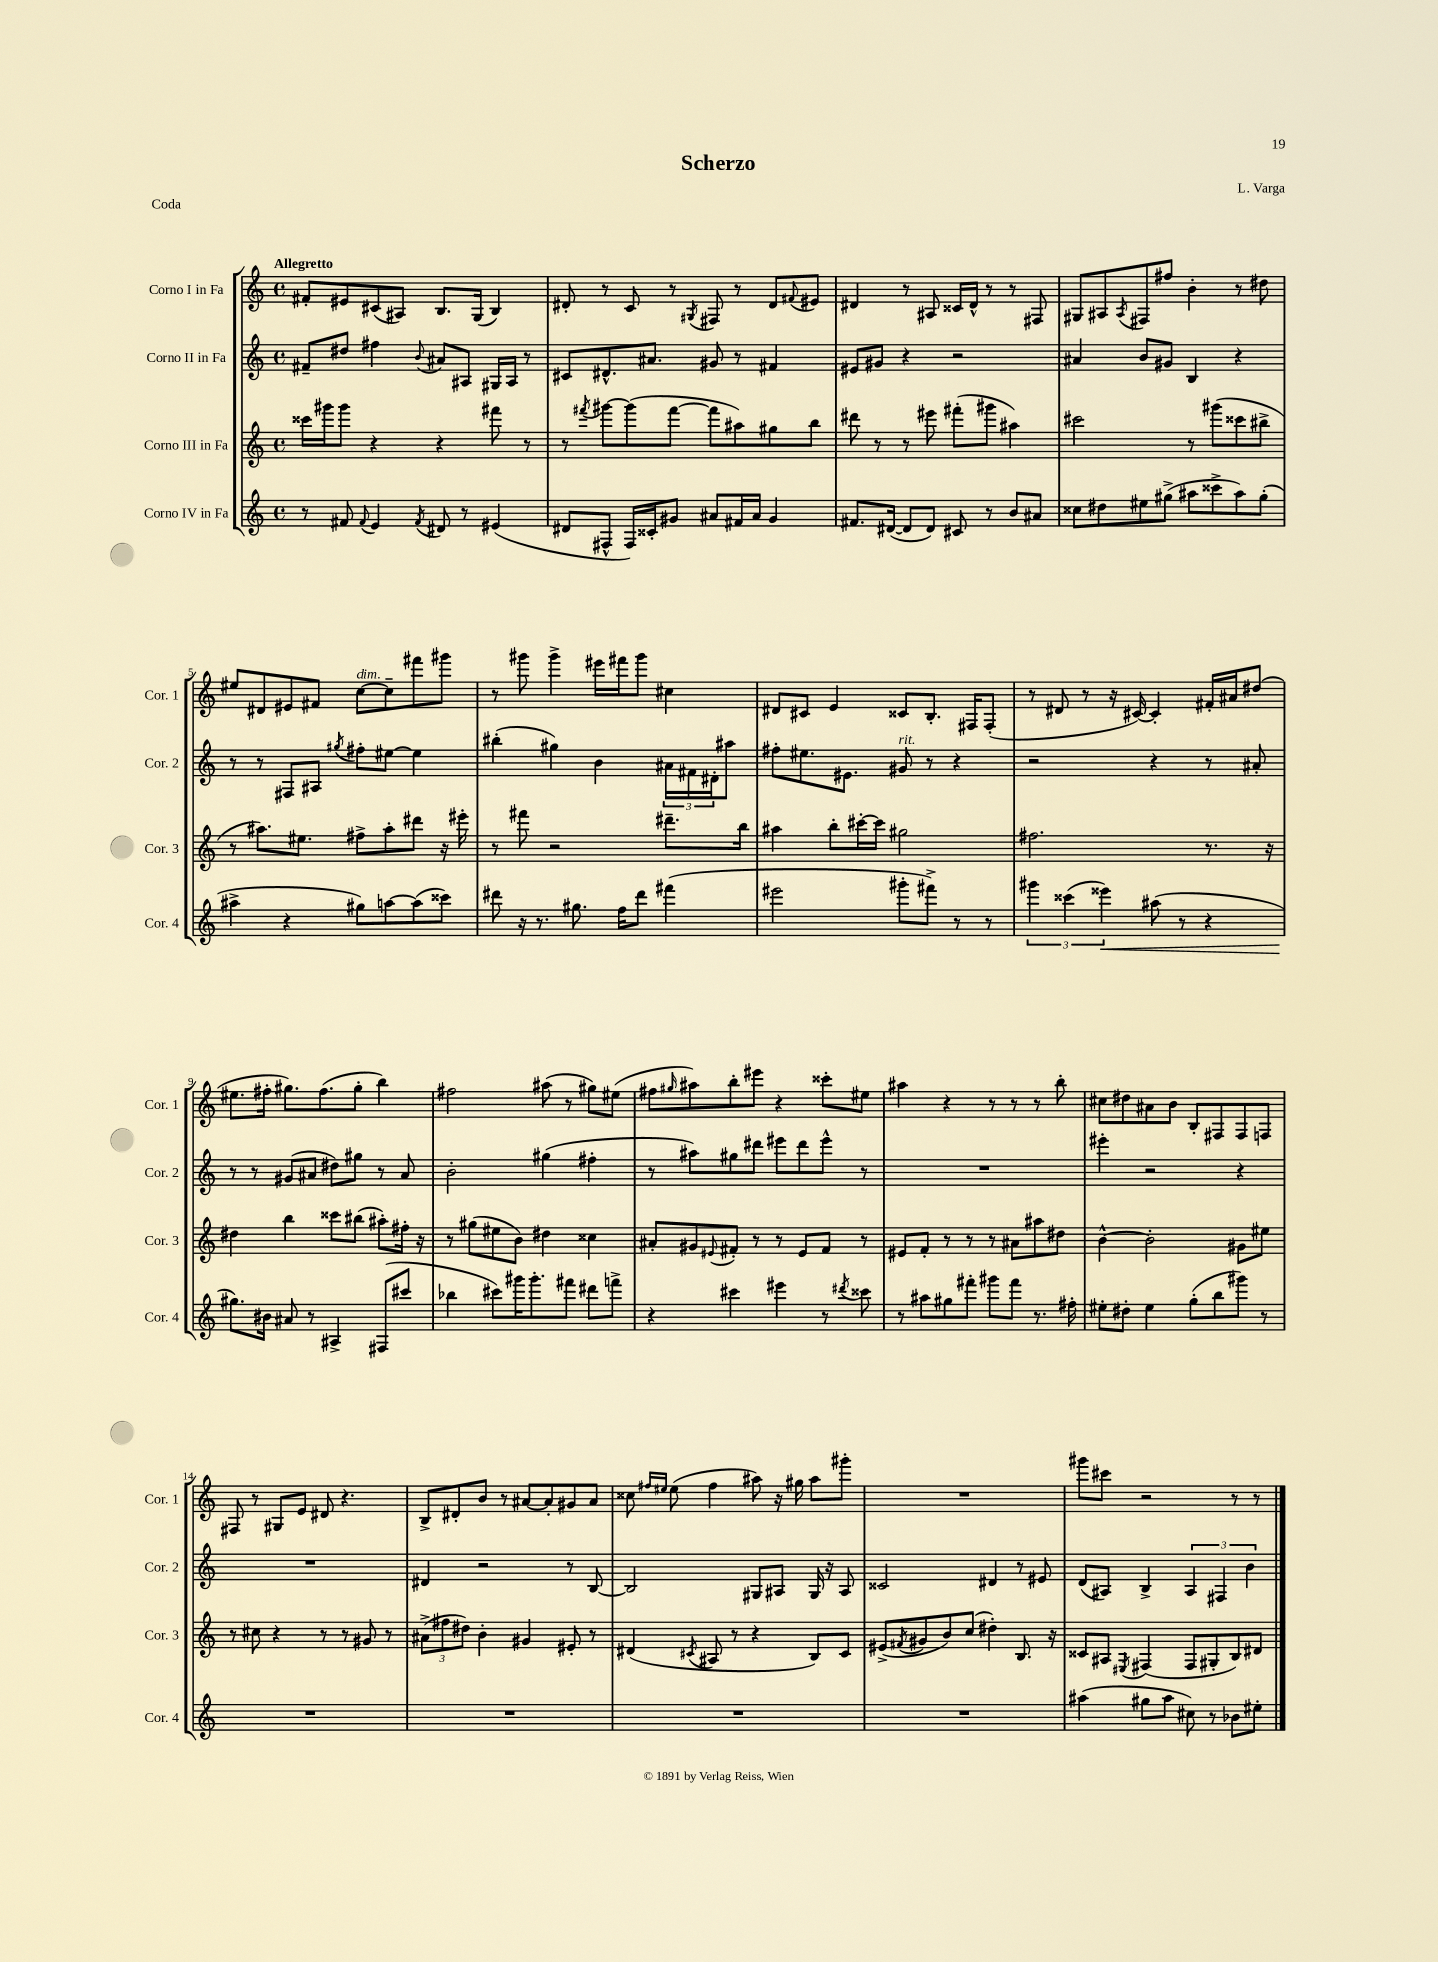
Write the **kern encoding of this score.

**kern	**dynam	**kern	**kern	**kern
*part4	*part4	*part3	*part2	*part1
*staff4	*staff4	*staff3	*staff2	*staff1
*I"Corno IV in Fa	*	*I"Corno III in Fa	*I"Corno II in Fa	*I"Corno I in Fa
*I'Cor. 4	*	*I'Cor. 3	*I'Cor. 2	*I'Cor. 1
*clefG2	*	*clefG2	*clefG2	*clefG2
*k[]	*	*k[]	*k[]	*k[]
*M4/4	*	*M4/4	*M4/4	*M4/4
*met(c)	*	*met(c)	*met(c)	*met(c)
=1	=1	=1	=1	=1
!	!	!	!	!LO:TX:a:B:t=Allegretto
8r	.	16ccc##X\LL	8f#X~/L	8f#X'/L
.	.	16ggg#X\J	.	.
8f#X/	.	8ggg#\J	8dd#X/J	8e#X/
8qqf#/	.	.	.	.
4e/	.	4r	4ff#X\	(8c#X/
.	.	.	.	8A#X/J)
8qf#/	.	.	8qqb/	.
8d#X/	.	4r	8a#X/L	8.B/L
8r	.	.	8A#X/J	.
.	.	.	.	(16G/Jk
(4e#X/	.	8fff#X\	16G#X/LL	4B/)
.	.	.	16A#/JJ	.
.	.	8r	8r	.
=2	=2	=2	=2	=2
8d#X/L	.	8r	8c#X/L	8d#X'/
.	.	8qfff#X/	.	.
8F#X^^/J	.	[8ggg#X\L	8.d#X^^/	8r
16F#/LL)	.	(8ggg#\]	.	8c/
16c##X'/J	.	.	8.a#X/J	.
8g#X/J	.	[8fff#\J	.	8r
.	.	.	.	8qG#X/
8a#X/L	.	8fff#\L]	8g#X/	8F#X/
16f#X/L	.	8aa#X\)	8r	8r
16a#/JJ	.	.	.	.
4g#/	.	8gg#X\	4f#X/	8d#/L
.	.	.	.	8qqf#X/
.	.	8bb\J	.	8e#X/J
=3	=3	=3	=3	=3
8.f#X/L	.	8ddd#X\	8e#X/L	4d#X/
.	.	8r	8g#X/J	.
([16d#X/Jk	.	.	.	.
8d#/L]	.	8r	4r	8r
8d#/J)	.	8eee#X\	.	8A#X/
8c#X/	.	(8fff#X'\L	2r	16c##X/LL
.	.	.	.	16d#^^/JJ
8r	.	8ggg#X\J	.	8r
8b/L	.	4aa#X\)	.	8r
8a#X/J	.	.	.	8F#X/
=4	=4	=4	=4	=4
8cc##X\L	.	2ccc#X\	4a#X/	8G#X/L
8dd#X\	.	.	.	8A#X/
.	.	.	.	8qA#/
8ee#X\	.	.	8b/L	8F#X/
(8gg#X^\J	.	.	8g#X/J	8ff#X/J
8aa#X\L	.	8r	4B/	4b'\
8ccc##X^\	.	(8ggg#X\L	.	.
8aa#\)	.	8ccc##X\	4r	8r
(8gg#'\J	.	8bb#X^\J	.	8dd#X\
!!LO:LB:g=z
=5	=5	=5	=5	=5
4aa#X^\	.	8r	8r	8ee#X/L
.	.	8.aa#X\L)	8r	8d#X/
4r	.	.	8F#X/L	8e#X/
.	.	8.ee#X\J	.	.
.	.	.	8A#X/J	8f#X/J
.	.	.	8qgg#X/	.
!	!	!	!	!LO:TX:a:i:t=dim.
8gg#X\L)	.	8ff#X^\L	8ff#X'\L	[8cc\L
[8aan\	.	8aa#'\	[8ee#X\J	8cc~\]
(8aa\]	.	8ddd#X\J	4ee#\]	8fff#X\
8ccc##X\J)	.	16r	.	8ggg#X\J
.	.	16eee#X'\	.	.
=6	=6	=6	=6	=6
8ddd#X\	.	8r	(4bb#X'\	8r
16r	.	8fff#X\	.	8ggg#X\
8.r	.	.	.	.
.	.	2r	4gg#X\)	4ggg#^\
8.gg#X\	.	.	.	.
.	.	.	4b\	16eee#X\LL
16ff\KL	.	.	.	16fff#X\J
8ddd#\J	.	.	.	8ggg#\J
(4fff#X\	.	8.ddd#X~\L	24a#X\LL	4cc#X\
.	.	.	24f#X\	.
.	.	.	24d#X'\J	.
.	.	.	8aa#X\J	.
.	.	16bb\Jk	.	.
=7	=7	=7	=7	=7
2eee#X\	.	4aa#X\	8ff#X'\L	8d#X/L
.	.	.	8.ee#X\	8c#X/J
.	.	8bb'\L	.	4e/
.	.	.	8.e#X\J	.
.	.	[16ccc#X'\L	.	.
.	.	16ccc#\JJ]	.	.
!	!	!	!LO:TX:a:i:t=rit.	!
8ggg#X'\L	.	2gg#X\	8g#X/	8c##X/L
8fff#X^\J)	.	.	8r	8.B'/J
8r	.	.	4r	.
.	.	.	.	16F#X/KL
8r	.	.	.	(8F#'/J
=8	=8	=8	=8	=8
6ggg#X\	.	2.ff#X\	2r	8r
.	.	.	.	8d#X/
(6ccc##X\	.	.	.	.
.	.	.	.	8r
!	!LO:HP:b	!	!	!
6eee##X\)	<	.	.	.
.	.	.	.	16r
.	.	.	.	[16c#X/)
(8aa#X\	.	.	4r	4c#'/]
8r	.	.	.	.
4r	.	8.r	8r	16f#X'/LL
.	.	.	.	16a#X/J
.	.	.	8a#X'/	(8dd#X/J
.	.	16r	.	.
!!LO:LB:g=z
=9	=9	=9	=9	=9
8.gg#X\L)	.	4dd#X\	8r	8.ee#X\L
.	.	.	8r	.
16b#X\Jk	[	.	.	16ff#X'\Jk
8a#X/	.	4bb\	(8g#X/L	8.gg#X\L)
8r	.	.	8a#X/J	.
.	.	.	.	(8.ff#\
4A#X^/	.	8ccc##X\L	8dd#X\L)	.
.	.	(8bb#X\J	8gg#X\J	8gg#'\J
(8F#X/L	.	8aa#X'\L)	8r	4bb\)
8ccc#X/J	.	16ff#X'\Jk	8a#/	.
.	.	16r	.	.
=10	=10	=10	=10	=10
4bb-X\	.	8r	2b'\	2ff#X\
.	.	(8gg#X\L	.	.
8ccc#X\L)	.	8ee#X\	.	.
16ggg#X\K	.	8b\J)	.	.
8.ggg#'\	.	.	.	.
.	.	4dd#X\	(4gg#X\	(8aa#X\
8fff#X\J	.	.	.	8r
8ddd#X\L	.	4cc##X\	4ff#X'\	8gg#X\L)
8fffn^\J	.	.	.	(8ee#X\J
=11	=11	=11	=11	=11
4r	.	8a#X'/L	8r	8ff#X\L
.	.	.	.	16qqgg#X/
.	.	8g#X/	8aa#X\L)	8aa#X\)
.	.	8qqe#X/	.	.
4ccc#X\	.	8f#X'/J	8gg#X\	8bb'\
.	.	8r	8ddd#X\J	8eee#X\J
4eee#X\	.	8r	8eee#X\L	4r
.	.	8e#/L	8ddd#\	.
8r	.	8f#/J	8eee#^^\J	8ccc##X'\L
8qddd#X/	.	.	.	.
8ccc##X\	.	8r	8r	8ee#X\J
=12	=12	=12	=12	=12
8r	.	8e#X/L	1r	4aa#X\
8aa#X\L	.	8f'/J	.	.
8gg#X\	.	8r	.	4r
8fff#X'\J	.	8r	.	.
8ggg#X\L	.	8r	.	8r
8fff#\J	.	8a#X\L	.	8r
8.r	.	8aa#X\	.	8r
.	.	8dd#X\J	.	8bb'\
16ff#X'\	.	.	.	.
=13	=13	=13	=13	=13
8ee#X'\L	.	[4b^^\	4eee#X'\	8cc#X\L
8dd#X'\J	.	.	.	8dd#X\
4ee#\	.	2b'\]	2r	8a#X\
.	.	.	.	8b\J
(8gg'\L	.	.	.	8B'/L
8bb\	.	.	.	8F#X/
8ggg#X\J)	.	8g#X\L	4r	8F#/
8r	.	8ee#X\J	.	8Fn/J
!!LO:LB:g=z
=14	=14	=14	=14	=14
1r	.	8r	1r	8F#X/
.	.	8cc#X\	.	8r
.	.	4r	.	8G#X/L
.	.	.	.	8e/J
.	.	8r	.	8d#X/
.	.	8r	.	4.r
.	.	8g#X/	.	.
.	.	8r	.	.
=15	=15	=15	=15	=15
1r	.	(12a#X^\L	4d#X/	8B^/L
.	.	12ff#X\	.	.
.	.	.	.	8d#X'/
.	.	12dd#X\J)	.	.
.	.	4b'\	2r	8b/J
.	.	.	.	8r
.	.	4g#X/	.	[8a#X/L
.	.	.	.	8a#'/]
.	.	8e#X'/	8r	8g#X/
.	.	8r	[8B/	8a#/J
=16	=16	=16	=16	=16
1r	.	(4d#X/	2B/]	8cc##X\
.	.	.	.	16qqff#X/LL
.	.	.	.	16qqee#X/JJ
.	.	.	.	(8ee#\
.	.	8qc#X/	.	.
.	.	8A#X/	.	4ff#\
.	.	8r	.	.
.	.	4r	8G#X/L	8aa#X\)
.	.	.	8A#X/J	16r
.	.	.	.	16gg#X\
.	.	8B/L)	16G#/	8aa#\L
.	.	.	16r	.
.	.	8c#/J	8A#/	8ggg#X'\J
=17	=17	=17	=17	=17
1r	.	(8e#X^/L	2c##X/	1r
.	.	8qf#X/	.	.
.	.	8g#X/	.	.
.	.	8b/)	.	.
.	.	(8cc/J	.	.
.	.	4dd#X'\)	4d#X/	.
.	.	8.B/	8r	.
.	.	.	8e#X/	.
.	.	16r	.	.
=18	=18	=18	=18	=18
(4aa#X\	.	8c##X/L	(8d/L	8ggg#X\L
.	.	8A#X/J	8A#X/J)	8ccc#X\J
.	.	8qE#X/	.	.
8gg#X\L	.	(4F#X/	4B^/	2r
8aa#\J	.	.	.	.
8cc#X\)	.	8F#/L	6A#/	.
8r	.	8G#X'/	.	.
.	.	.	6F#X/	.
8b-X\L	.	8B/)	.	8r
.	.	.	6b\	.
8ee#X'\J	.	8d#X/J	.	8r
==	==	==	==	==
*-	*-	*-	*-	*-
